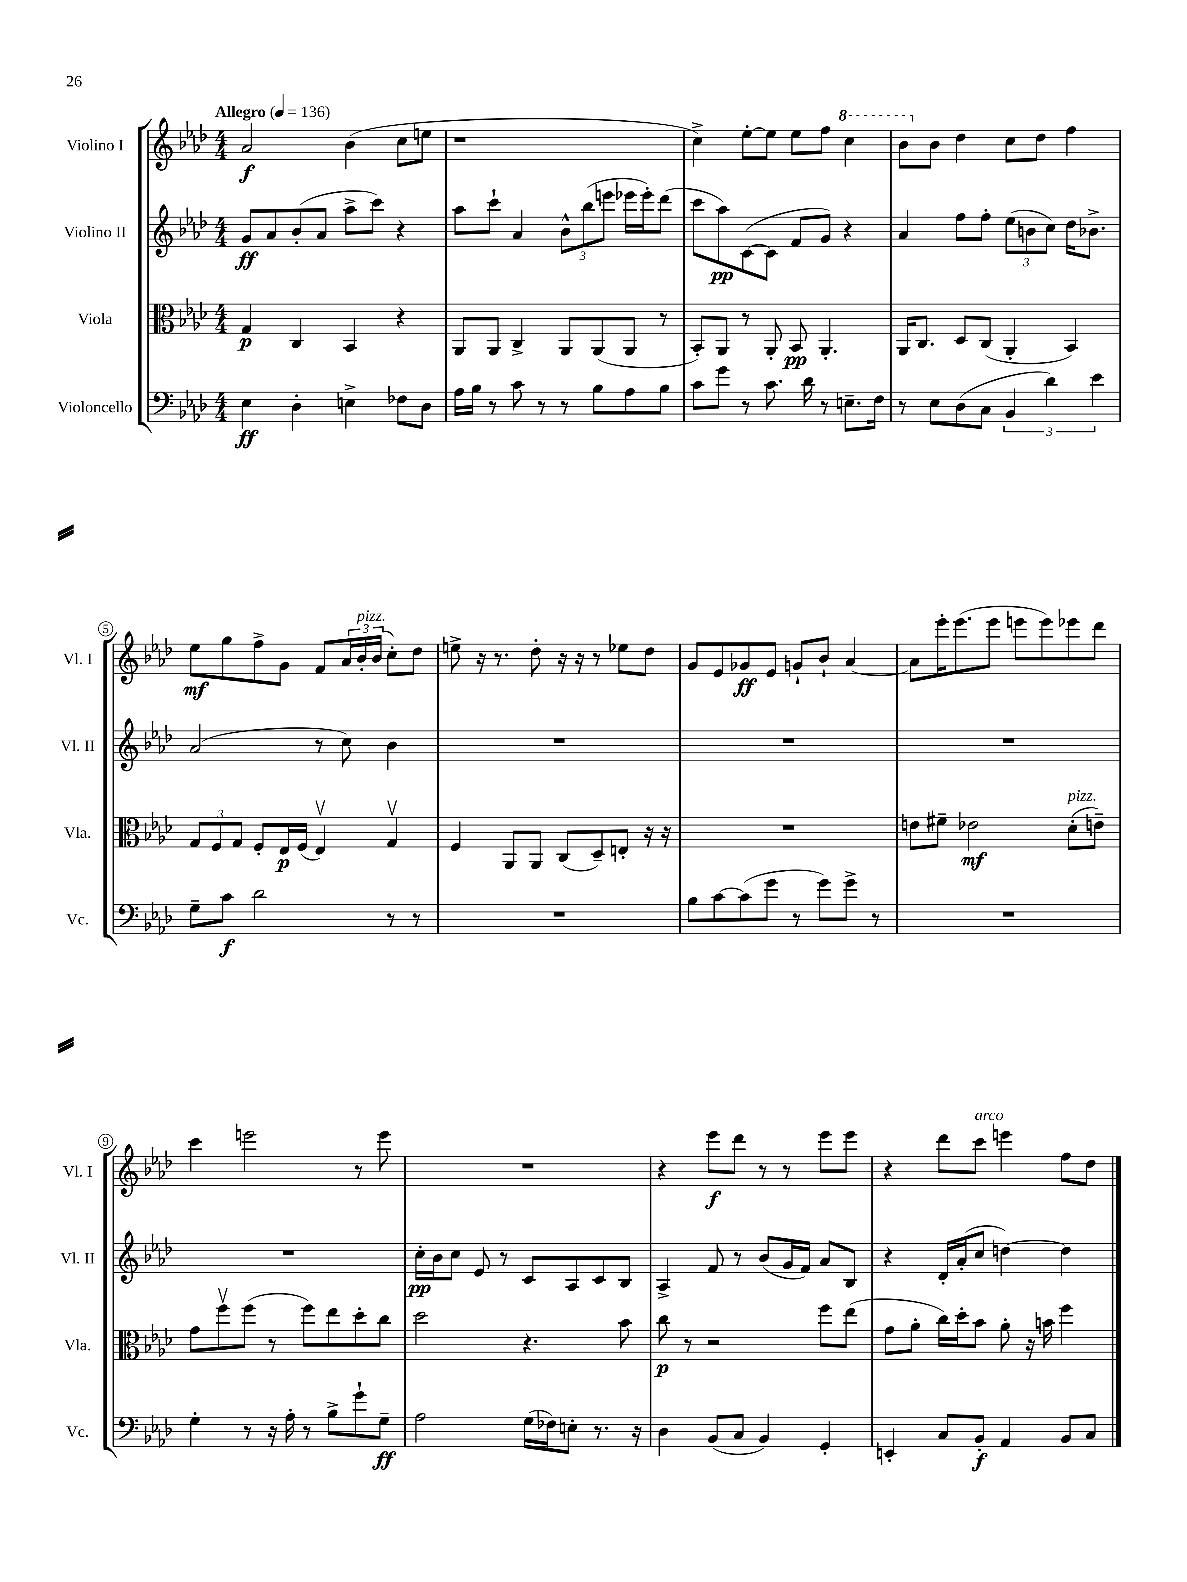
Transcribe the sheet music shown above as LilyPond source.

<<
\new StaffGroup <<
\new Staff = "s0" \with { instrumentName = "Violino I" shortInstrumentName = "Vl. I" } {
    \clef treble \key aes \major \numericTimeSignature \time 4/4 \tempo "Allegro" 4 = 136
    aes'2\f bes'4( c''8 e''8 |
    r1 |
    c''4->) ees''8~-. ees''8 ees''8 f''8 \ottava #1 c'''4 |
    bes''8 \ottava #0 bes'8 des''4 c''8 des''8 f''4 |
    ees''8\mf g''8 f''8-> g'8 f'8 \tuplet 3/2 { aes'16 bes'16-.^\markup { \italic "pizz." } bes'16( } c''8-.) des''8 |
    e''8-> r16 r8. des''8-. r16 r16 r8 ees''8 des''8 |
    g'8 ees'8 ges'8\ff ees'8 g'8-! bes'8-! aes'4~ |
    aes'8 ees'''16-. ees'''8.( ees'''8 e'''8 e'''8) ees'''8 des'''8 |
    c'''4 e'''2 r8 e'''8 |
    R1 |
    r4 ees'''8\f des'''8 r8 r8 ees'''8 ees'''8 |
    r4 des'''8 c'''8^\markup { \italic "arco" } e'''4 f''8 des''8 \bar "|." |
}
\new Staff = "s1" \with { instrumentName = "Violino II" shortInstrumentName = "Vl. II" } {
    \clef treble \key aes \major \numericTimeSignature \time 4/4
    g'8\ff aes'8 bes'8-.( aes'8 aes''8-> c'''8) r4 |
    aes''8 c'''8-! aes'4 \tuplet 3/2 { bes'8-^ bes''8( e'''8 } ees'''16 ees'''16-.) des'''8( |
    c'''8 aes''8\pp) c'8~( c'8 f'8 g'8) r4 |
    aes'4 f''8 f''8-. \tuplet 3/2 { ees''8( b'8 c''8) } des''16 bes'8.-> |
    aes'2( r8 c''8) bes'4 |
    R1 |
    R1 |
    R1 |
    R1 |
    c''16-.\pp bes'16 c''8 ees'8 r8 c'8 aes8 c'8 bes8 |
    aes4-> f'8 r8 bes'8( g'16 f'16) aes'8 bes8 |
    r4 des'16-. aes'16-.( c''8 d''4~) d''4 \bar "|." |
}
\new Staff = "s2" \with { instrumentName = "Viola" shortInstrumentName = "Vla." } {
    \clef alto \key aes \major \numericTimeSignature \time 4/4
    g4\p c4 bes,4 r4 |
    aes,8 aes,8 c4-> aes,8 aes,8( aes,8 r8 |
    bes,8-.) aes,8 r8 aes,8-. bes,8\pp aes,4.-. |
    aes,16 c8. des8 c8( aes,4-. bes,4) |
    \tuplet 3/2 { g8 f8 g8 } f8-. ees16\p f16( ees4\upbow) g4\upbow |
    f4 aes,8 aes,8 c8( des8--) e8-. r16 r16 |
    R1 |
    e'8 fis'8-- ees'2\mf des'8-.^\markup { \italic "pizz." }( e'8--) |
    g'8 f''8\upbow f''8( r8 f''8) ees''8 des''8-. c''8 |
    des''2 r4. bes'8 |
    c''8\p r8 r2 f''8 ees''8( |
    g'8 aes'8-. c''16) des''16-. bes'8 aes'8-. r16 b'16 f''4 \bar "|." |
}
\new Staff = "s3" \with { instrumentName = "Violoncello" shortInstrumentName = "Vc." } {
    \clef bass \key aes \major \numericTimeSignature \time 4/4
    ees4\ff des4-. e4-> fes8 des8 |
    aes16 bes16 r8 c'8 r8 r8 bes8 aes8 bes8 |
    c'8 g'8 r8 c'8. des'16 r8 e8.-- f16 |
    r8 ees8 des8( c8 \tuplet 3/2 { bes,4 des'4) ees'4 } |
    g8-- c'8\f des'2 r8 r8 |
    R1 |
    bes8 c'8~ c'8( g'8 r8 g'8) g'8-> r8 |
    R1 |
    g4-. r8 r16 aes16-. r8 bes8-> g'8-! g8--\ff |
    aes2 g16( fes16) e8-. r8. r16 |
    des4 bes,8( c8 bes,4) g,4-. |
    e,4-. c8 bes,8-.\f aes,4 bes,8 c8 \bar "|." |
}
>>
>>
\layout { \context { \Score \override BarNumber.stencil = #(make-stencil-circler 0.1 0.3 ly:text-interface::print) } }
